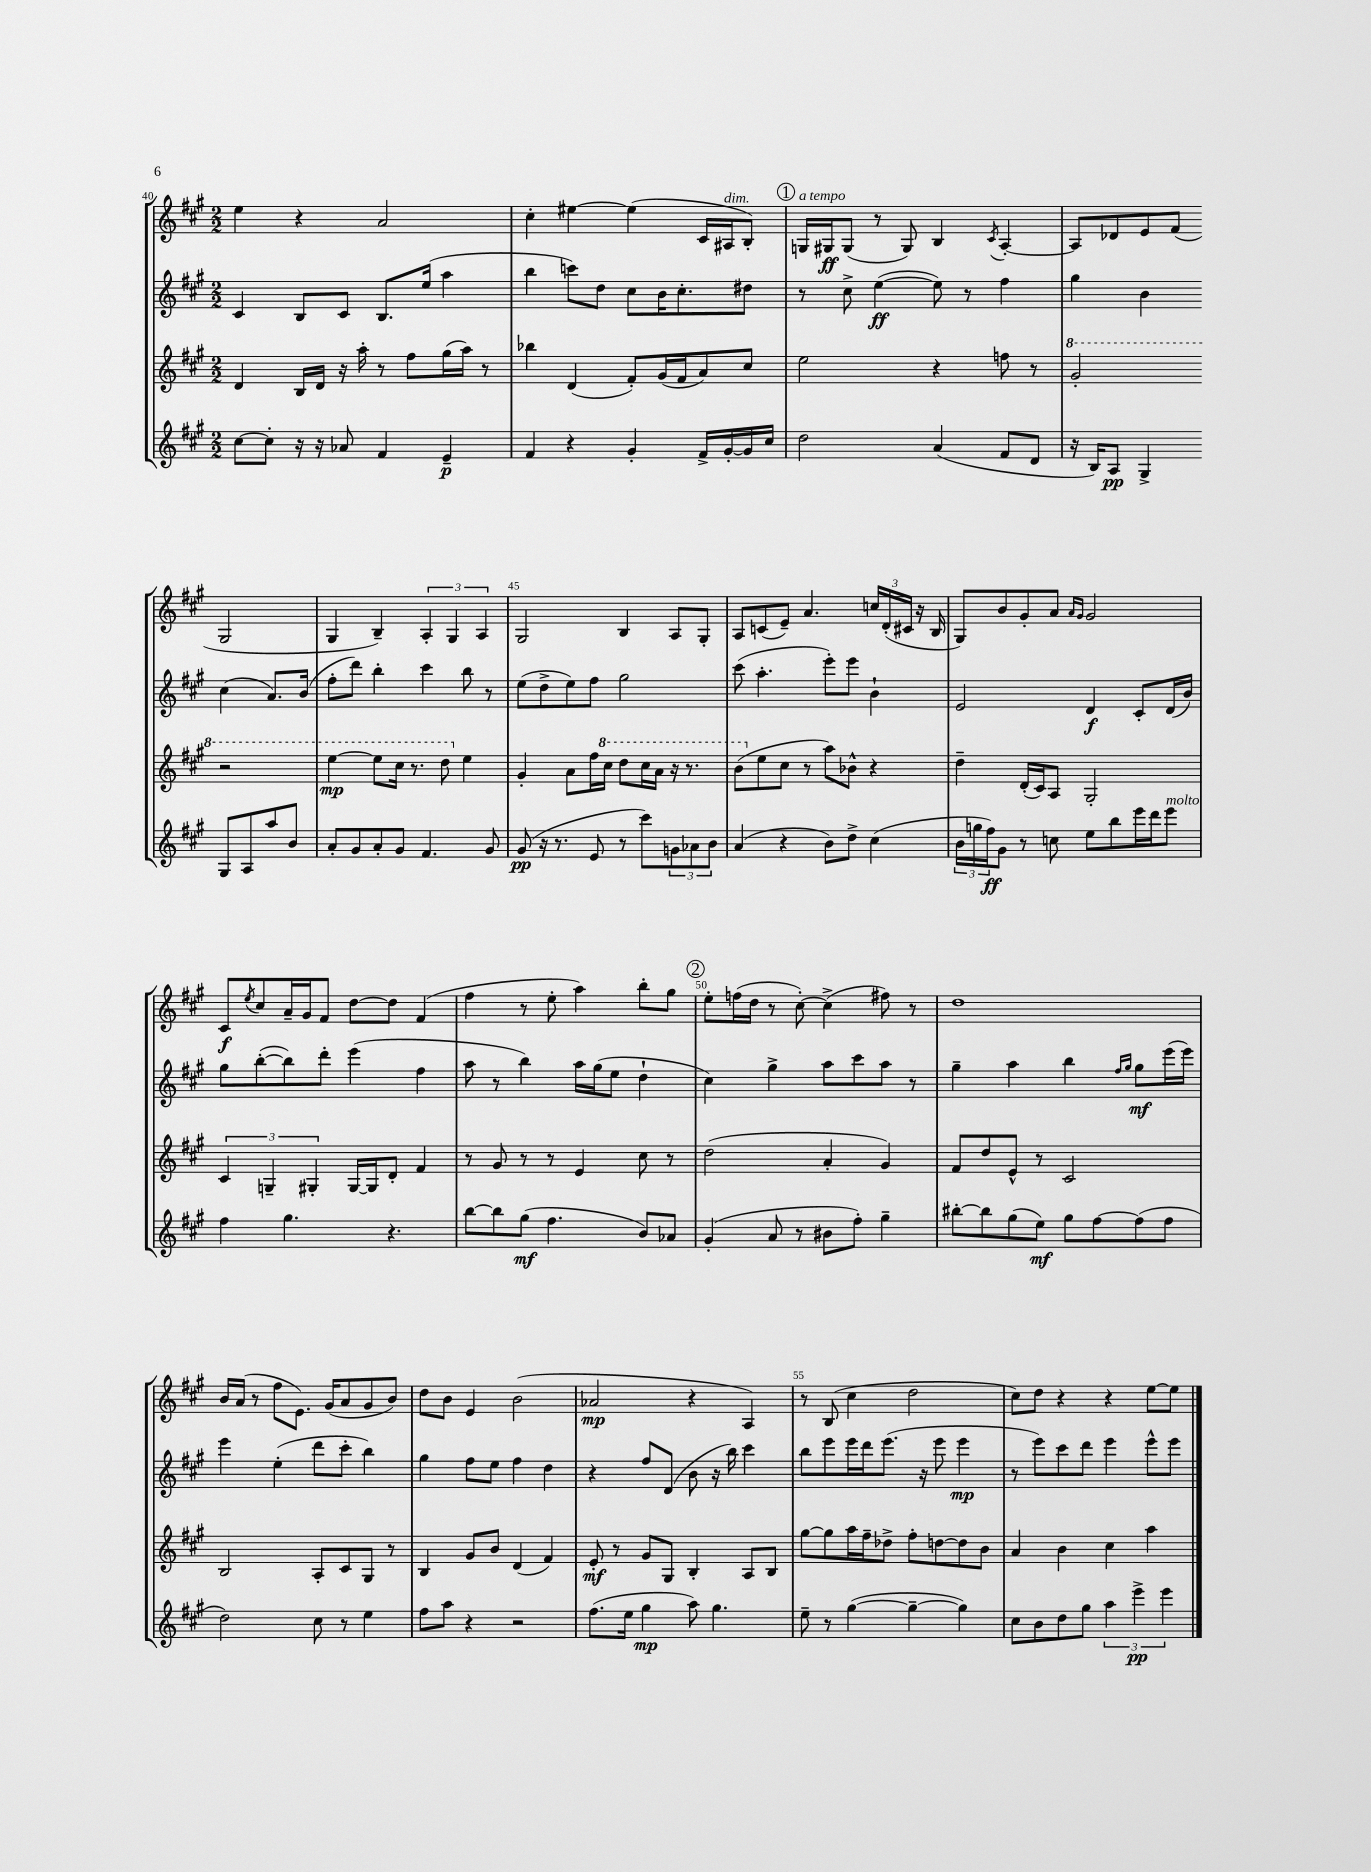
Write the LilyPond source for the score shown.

<<
\new StaffGroup <<
\new Staff = "s0" {
    \clef treble \key a \major \numericTimeSignature \time 2/2
    e''4 r4 a'2 |
    cis''4-. eis''4~ eis''4( cis'16 ais16^\markup { \italic "dim." } b8-.) |
    \mark \markup { \circle "1" } g16^\markup { \italic "a tempo" } gis16\ff gis8( r8 gis8) b4 \acciaccatura { cis'8 } a4~-. |
    a8 des'8 e'8 fis'8( gis2 |
    gis4 b4--) \tuplet 3/2 { a4-. gis4 a4 } |
    gis2 b4 a8 gis8-. |
    a8 c'8( e'8--) a'4. \tuplet 3/2 { c''16 d'16-.( cis'16 } r16 b16 |
    gis8) b'8 gis'8-. a'8 \grace { a'16 gis'16 } gis'2 |
    cis'8\f \acciaccatura { e''8 } cis''8 a'16-- gis'16 fis'8 d''8~ d''8 fis'4( |
    fis''4 r8 e''8-. a''4) b''8-. gis''8 |
    \mark \markup { \circle "2" } e''8-. f''16( d''16 r8 cis''8~-.) cis''4->( fis''8) r8 |
    d''1 |
    b'16 a'16( r8 fis''8 e'8.) gis'16( a'8 gis'8 b'8) |
    d''8 b'8 e'4 b'2( |
    aes'2\mp r4 a4) |
    r8 b8( cis''4 d''2 |
    cis''8) d''8 r4 r4 e''8~ e''8 \bar "|." |
}
\new Staff = "s1" {
    \clef treble \key a \major \numericTimeSignature \time 2/2
    cis'4 b8 cis'8 b8. e''16( a''4 |
    b''4 c'''8) d''8 cis''8 b'16 cis''8.-. dis''8 |
    \mark \markup { \circle "1" } r8 cis''8-> e''4~\ff( e''8) r8 fis''4 |
    gis''4 b'4 cis''4( a'8.) b'16( |
    fis''8-. d'''8) b''4-. cis'''4 b''8 r8 |
    e''8( d''8-> e''8) fis''8 gis''2 |
    cis'''8( a''4.-. e'''8-.) e'''8 b'4-! |
    e'2 d'4\f cis'8-. d'16( b'16) |
    gis''8 b''8~-.( b''8) d'''8-. e'''4( fis''4 |
    a''8 r8 b''4) a''16 gis''16( e''8 d''4-! |
    \mark \markup { \circle "2" } cis''4) gis''4-> a''8 cis'''8 a''8 r8 |
    gis''4-- a''4 b''4 \grace { fis''16 gis''16 } gis''8\mf e'''16( e'''16) |
    e'''4 e''4-.( d'''8 cis'''8-. b''4) |
    gis''4 fis''8 e''8 fis''4 d''4 |
    r4 fis''8 d'8( b'8 r16 b''16) cis'''4 |
    b''8 e'''8 e'''16 d'''16 e'''8.( r16 e'''8 e'''4\mp |
    r8 e'''8) cis'''8 d'''8 e'''4 e'''8-^ e'''8 \bar "|." |
}
\new Staff = "s2" {
    \clef treble \key a \major \numericTimeSignature \time 2/2
    d'4 b16 d'16 r16 a''16-. r8 fis''8 gis''16( a''16) r8 |
    bes''4 d'4( fis'8-.) gis'16( fis'16 a'8) cis''8 |
    \mark \markup { \circle "1" } e''2 r4 f''8 r8 |
    \ottava #1 gis''2-. r2 |
    e'''4~\mp e'''8 cis'''16 r8. d'''8 \ottava #0 e''4 |
    gis'4-. a'8 fis''16 \ottava #1 cis'''16 d'''8 cis'''16 a''16 r16 r8. |
    b''8( \ottava #0 e''8 cis''8 r8 a''8) bes'8-^ r4 |
    d''4-- d'16-.( cis'16) a8 gis2-. |
    \tuplet 3/2 { cis'4 g4-- gis4-. } gis16~ gis16 d'8-. fis'4 |
    r8 gis'8 r8 r8 e'4 cis''8 r8 |
    \mark \markup { \circle "2" } d''2( a'4-. gis'4) |
    fis'8 d''8 e'8-^ r8 cis'2 |
    b2 a8-. cis'8 gis8 r8 |
    b4 gis'8 b'8 d'4( fis'4) |
    e'8-.\mf r8 gis'8 gis8 b4-. a8 b8 |
    gis''8~ gis''8 a''16 fis''16-- des''8-> fis''8-. d''8~ d''8 b'8 |
    a'4 b'4 cis''4 a''4 \bar "|." |
}
\new Staff = "s3" {
    \clef treble \key a \major \numericTimeSignature \time 2/2
    cis''8~ cis''8-. r16 r16 aes'8 fis'4 e'4--\p |
    fis'4 r4 gis'4-. fis'16-> gis'16~-. gis'16 cis''16 |
    \mark \markup { \circle "1" } d''2 a'4( fis'8 d'8 |
    r16 b16) a8\pp gis4-> gis8 a8 a''8 b'8 |
    a'8-. gis'8 a'8-. gis'8 fis'4. gis'8 |
    gis'8\pp( r16 r8. e'8 r8 cis'''8) \tuplet 3/2 { g'8 aes'8 b'8 } |
    a'4( r4 b'8) d''8-> cis''4( |
    \tuplet 3/2 { b'16 g''16 fis''16\ff) } gis'8 r8 c''8 e''8 b''8 e'''16 d'''16 e'''8^\markup { \italic "molto" } |
    fis''4 gis''4. r4. |
    b''8~ b''8 gis''8\mf( fis''4. b'8) aes'8 |
    \mark \markup { \circle "2" } gis'4-.( a'8 r8 bis'8 fis''8-.) gis''4-- |
    bis''8~-. bis''8 gis''8( e''8\mf) gis''8 fis''8~ fis''8( fis''8 |
    d''2) cis''8 r8 e''4 |
    fis''8 a''8 r4 r2 |
    fis''8.( e''16 gis''4\mp a''8) gis''4. |
    e''8-- r8 gis''4~( gis''4~-- gis''4) |
    cis''8 b'8 d''8 gis''8 \tuplet 3/2 { a''4 e'''4->\pp e'''4 } \bar "|." |
}
>>
>>
\layout { \context { \Score currentBarNumber = #40 \override BarNumber.break-visibility = ##(#f #t #t) barNumberVisibility = #(every-nth-bar-number-visible 5) } }
